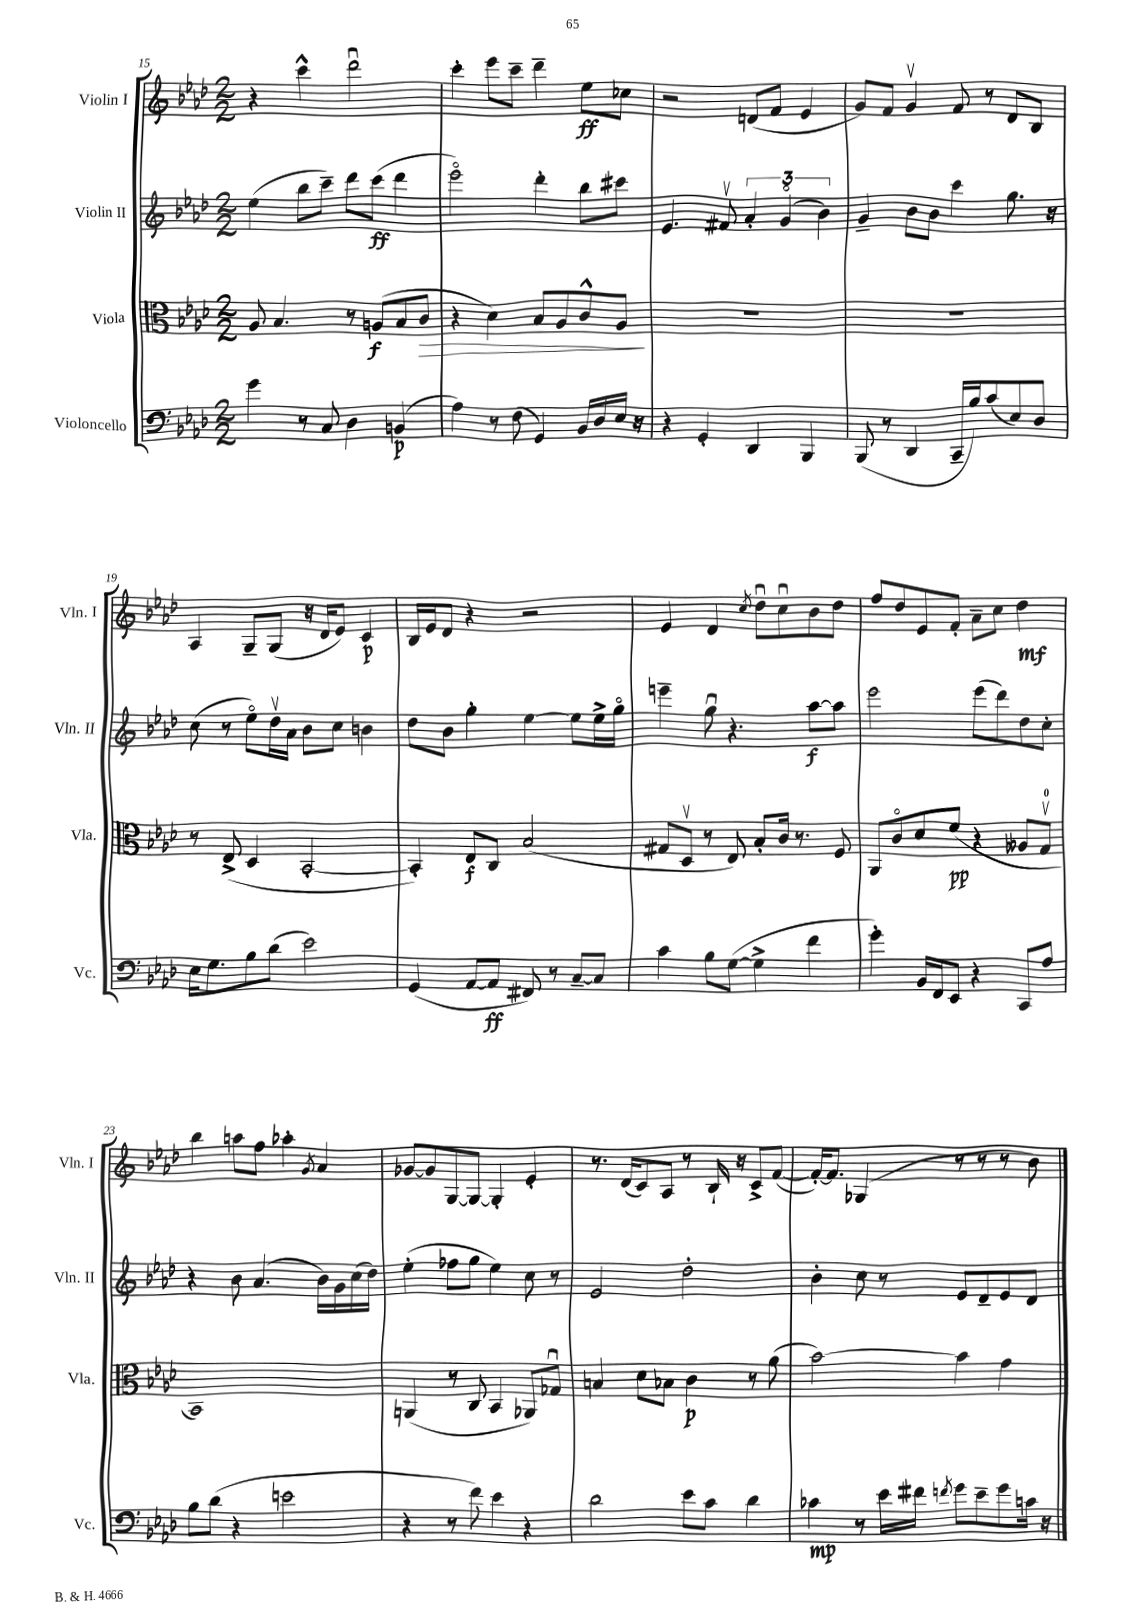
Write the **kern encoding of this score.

**kern	**kern	**kern	**kern
*staff4	*staff3	*staff2	*staff1
*clefF4	*clefC3	*clefG2	*clefG2
*k[b-e-a-d-]	*k[b-e-a-d-]	*k[b-e-a-d-]	*k[b-e-a-d-]
*M2/2	*M2/2	*M2/2	*M2/2
4g	8A-	(4ee-	4r
.	4.B-	.	.
8r	.	8bb-	4ccc^^
8C	.	8ccc~)	.
4D-	8r	8ddd-	2ddd-u
.	(8A	(8ccc	.
(4BB	8B-	4ddd-	.
.	8c	.	.
=	=	=	=
4A-)	4r	2eee-o)	4ccc'
8r	4d-)	.	8eee-
(8F	.	.	8ccc~
4GG)	8B-	4ddd-'	4ddd-~
.	8A-	.	.
16BB-	8c^^	8bb-	8ee-
16D-	.	.	.
16E-	8A-	8ccc#	8cc-
16r	.	.	.
=	=	=	=
4r	1r	4.e-	2r
4GG'	.	.	.
.	.	8f#v	.
4DD-	.	6a-'	(8d
.	.	.	8f
.	.	(6go	.
4BBB-	.	.	4e-
.	.	6b-)	.
=	=	=	=
(8BBB-	1r	4g~	8g)
8r	.	.	8f
4DD-	.	8b-	4gv
.	.	8b-	.
16CC~	.	4ccc	8f
16B-)	.	.	.
(8c	.	.	8r
8E-)	.	8.gg	8d-
8D-	.	.	8B-
.	.	16r	.
=	=	=	=
16E-	8r	(8cc	4A-
8.G	.	.	.
.	(8E-^	8r	.
8B-	4D-	8ee-o)	8G~
(8d-	.	16dd-v	(8G
.	.	16a-	.
2e-)	[2BB-'	8b-	16r
.	.	.	16d-
.	.	8cc	8e-)
.	.	4b	4c
=	=	=	=
(4GG	4BB-'])	8dd-	16B-
.	.	.	16e-
.	.	8b-	8d-
[8AA-	8E-	4gg'	4r
8AA-]	8C	.	.
8FF#)	(2B-	[4ee-	2r
8r	.	.	.
[8C~	.	8ee-]	.
8C]	.	16ee-^	.
.	.	16ggo	.
=	=	=	=
4c	8G#	4eee~	4e-
.	8D-v	.	.
8B-	8r	8ggu	4d-
([8G	8E-)	4.r	.
.	.	.	8qcc
4G^]	8B-'	.	8dd-u
.	16c	.	8ccu
.	8.r	.	.
4f	.	[8aa-	8b-
.	8F	8aa-]	8dd-
=	=	=	=
4g')	8AA-	2eee-	8ff
.	8co	.	8dd-
16BB-	8d-	.	8e-
16FF	.	.	.
8EE-	(8f	.	8f'
4r	4r	(8eee-	8a-~
.	.	8ddd-)	8cc
8CC	8A--	8dd-	4dd-
8A-	8Gv	8cc'	.
=	=	=	=
8B-	1BB-)	4r	4bb-
(8d-	.	.	.
4r	.	8b-	8aa
.	.	(4.a-	8ff
2e	.	.	4aa-'
.	.	.	8qg
.	.	16b-)	4a-
.	.	16g	.
.	.	(16cc	.
.	.	16dd-)	.
=	=	=	=
4r	(4AA	(4ee-'	[8g-
.	.	.	8g-]
8r	8r	8ff-	[8G
8f)	8C	8gg	8G_
4e-	4BB-	4ee-)	4G']
4r	8AA-)	8cc	4e-'
.	8G-u	8r	.
=	=	=	=
2d-	4B	2e-	8.r
.	.	.	(16d-
.	8d-	.	8c)
.	8B-	.	8A-
8e-	4c	2dd-'	8r
8c	.	.	16B-`
.	.	.	16r
4d-	8r	.	8c^
.	(8a-	.	([8f
=	=	=	=
4c-	[2b-)	4b-'	16f'_)
.	.	.	8.f]
8r	.	8cc	(4G-
16e-	.	8r	.
16f#	.	.	.
8qf	.	.	.
8g	4b-]	8e-	8r
8e-~	.	8d-~	8r
8g	4g	8e-	8r
16c	.	8d-	8b-)
16r	.	.	.
==	==	==	==
*-	*-	*-	*-
